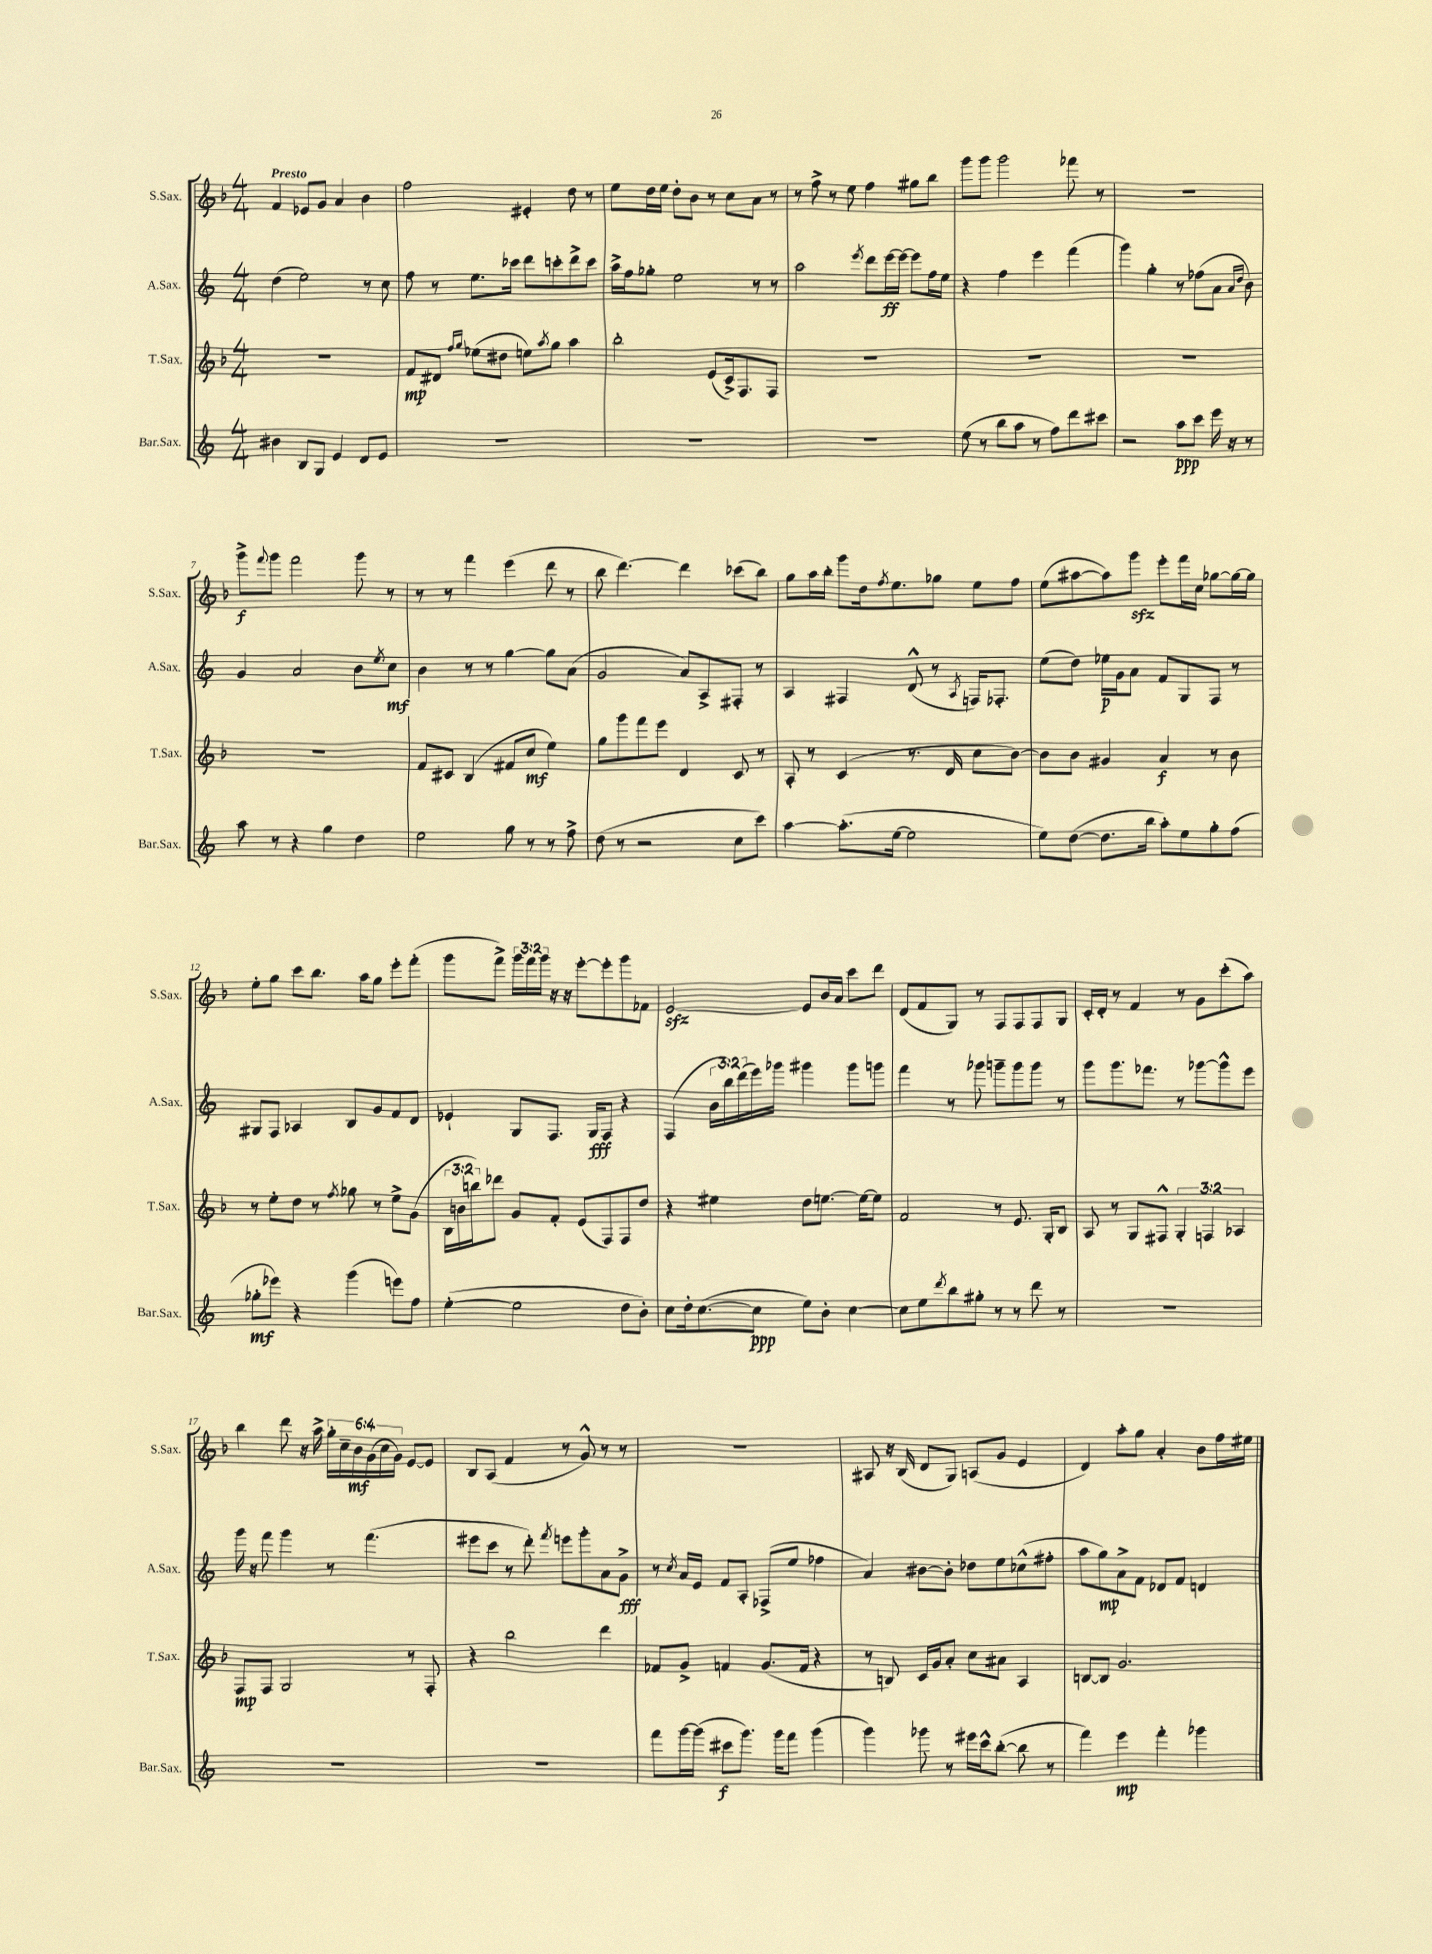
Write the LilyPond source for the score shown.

<<
\new StaffGroup <<
\new Staff = "s0" \with { instrumentName = "S.Sax." shortInstrumentName = "S.Sax." } {
    \clef treble \key f \major \numericTimeSignature \time 4/4 \override Staff.TupletNumber.text = #tuplet-number::calc-fraction-text \tempo "Presto"
    f'4 ees'8 g'8 a'4 bes'4 |
    f''2 eis'4-. d''8 r8 |
    e''8 d''16 e''16 d''8-. bes'8 r8 c''8 a'8 r8 |
    r8 f''8-> r8 e''8 f''4 gis''8 bes''8 |
    g'''8 g'''8 g'''2 fes'''8 r8 |
    R1 |
    g'''8->\f \appoggiatura { f'''8 } g'''8 f'''2 g'''8 r8 |
    r8 r8 f'''4 e'''4( d'''8 r8 |
    bes''8 d'''4.~) d'''4 ces'''8( bes''8) |
    g''8 a''16 bes''16-. g'''8 d''16 \acciaccatura { f''8 } e''8. ges''8 e''8 f''8 |
    e''8( ais''8~ ais''8) g'''8\sfz e'''8-. f'''16 c''16 ges''8~ ges''16~ ges''16 |
    e''8-. g''8 c'''8 bes''8. a''16 g''8 e'''8-. f'''8-.( |
    g'''8 f'''8->) \tuplet 3/2 { g'''16 f'''16 g'''16 } r16 r16 e'''8~-. e'''8-. g'''8 fes'8 |
    e'2~\sfz e'8 bes'16 a'16 c'''8 d'''8 |
    d'8( f'8 g8) r8 f8 f8 f8 g8 |
    c'16-. d'16-. r8 f'4 r8 g'8 c'''8-.( a''8) |
    bes''4 d'''8 r16 a''16-> \tuplet 6/4 { g''16-. c''16-- bes'16\mf g'16( c''16 g'16) } e'8~ e'8 |
    bes8 a8( f'4 r8 g'8-^) r8 r8 |
    R1 |
    ais8 r16 bes16( d'8 g8) a8( g'8 e'4 |
    d'4) a''8-. g''8 a'4-. bes'8 f''16 eis''16 \bar "|." |
}
\new Staff = "s1" \with { instrumentName = "A.Sax." shortInstrumentName = "A.Sax." } {
    \clef treble \key c \major \numericTimeSignature \time 4/4 \override Staff.TupletNumber.text = #tuplet-number::calc-fraction-text
    d''4( e''2) r8 c''8 |
    f''8 r8 e''8. ces'''16 d'''8 c'''8-. d'''8-> c'''8 |
    a''16-> f''16 ges''8-. e''2 r8 r8 |
    a''2 \acciaccatura { e'''8 } d'''8 e'''16~\ff e'''16~ e'''8 f''16 e''16 |
    r4 f''4 e'''4 f'''4( |
    g'''4) g''4-. r8 fes''8( a'8 \grace { a'16 d''16 } b'8) |
    g'4 a'2 b'8 \acciaccatura { e''8 } c''8\mf |
    b'4 r8 r8 g''4~ g''8 a'8( |
    g'2 a'8) a8-> fis8-. r8 |
    a4 fis4 d'8-^( r8 \acciaccatura { a8 } f16) fes8.-. |
    e''8( d''8) ees''16\p g'16 a'8 f'8 g8 f8 r8 |
    gis8 f8 aes4 b8 g'8 f'8 d'8 |
    ees'4-! g8 f8. g16\fff f8 r4 |
    f4( \tuplet 3/2 { b'16 b''16) d'''16( } e'''16) ges'''16 gis'''4 gis'''8 g'''8 |
    f'''4 r8 ges'''8 g'''8-- g'''8 g'''8 r8 |
    g'''8 g'''8. fes'''8. r8 ges'''8~ ges'''8-^ e'''8 |
    g'''16 r16 f'''8 g'''4 r8 f'''4.( |
    eis'''8 c'''8 r8 d'''8-.) \acciaccatura { f'''8 } e'''8 g'''8-. a'8 g'8->\fff |
    r8 \acciaccatura { c''8 } a'16 e'16 f'8 a8-. fes8->( e''8 fes''4 |
    a'4) bis'8~ bis'8-. des''8 e''8 ces''8-^( fis''8-. |
    a''8 g''8\mp) a'8-> f'8 des'8 f'8 d'4 \bar "|." |
}
\new Staff = "s2" \with { instrumentName = "T.Sax." shortInstrumentName = "T.Sax." } {
    \clef treble \key f \major \numericTimeSignature \time 4/4 \override Staff.TupletNumber.text = #tuplet-number::calc-fraction-text
    R1 |
    f'8\mp dis'8 \grace { f''16 g''16 } ees''8( dis''8 e''8) \acciaccatura { a''8 } g''8 a''4 |
    bes''2-. e'8( c'16->) f8. f8 |
    R1 |
    R1 |
    R1 |
    R1 |
    f'8 cis'8 bes4( fis'8 c''8\mf e''4) |
    g''8 g'''8 f'''8 e'''8 d'4 c'8 r8 |
    a8-. r8 c'4( r8. d'16 c''8 bes'8~) |
    bes'8 bes'8 gis'4 a'4\f r8 bes'8 |
    r8 e''8-. d''8 r8 \acciaccatura { f''8 } ges''8 r8 e''8-> g'8( |
    \tuplet 3/2 { bes16 b'16 b''16) } des'''8 g'8 f'8-. e'8( f8) f8 d''8 |
    r4 eis''4 d''8 e''8.~ e''16~ e''8 |
    f'2 r8 e'8. g16-. bes8 |
    a8 r8 g8 fis8-^ \tuplet 3/2 { g4-. f4 aes4 } |
    f8\mp f8 g2 r8 f8-. |
    r4 bes''2 d'''4 |
    fes'8 g'8-> f'4 g'8.( f'16 r4 |
    r8 b8) c'16 g'16 a'8-. c''8 ais'8 a4 |
    b8~ b8 g'2. \bar "|." |
}
\new Staff = "s3" \with { instrumentName = "Bar.Sax." shortInstrumentName = "Bar.Sax." } {
    \clef treble \key c \major \numericTimeSignature \time 4/4
    bis'4 b8 g8 e'4 d'8 e'8 |
    R1 |
    R1 |
    R1 |
    e''8( r8 b''8 a''8 r8 f''8) d'''8 cis'''8 |
    r2 a''8\ppp c'''8 e'''16 r16 r8 |
    a''8 r8 r4 g''4 d''4 |
    e''2 g''8 r8 r8 f''8-> |
    d''8( r8 r2 c''8 c'''8) |
    a''4~ a''8.-.( e''16~ e''2 |
    e''8) d''8~( d''8. b''16 a''8-.) e''8 g''8-. f''8( |
    ges''8-.\mf ees'''8) r4 g'''4( e'''8) f''8 |
    e''4~-.( e''2 d''8 b'8-.) |
    c''8 d''16-. c''8.~( c''8\ppp e''8) b'8-. c''4~ |
    c''8 e''8 \acciaccatura { d'''8 } b''8 gis''8-. r8 r8 d'''8 r8 |
    R1 |
    R1 |
    R1 |
    f'''8 g'''16~ g'''16( cis'''8\f g'''8.) g'''16 f'''8 g'''4( |
    g'''4) ges'''8 r8 eis'''16 c'''16-^ b''8~-.( b''8 r8 |
    f'''4) e'''4\mp f'''4-. ges'''4 \bar "|." |
}
>>
>>
